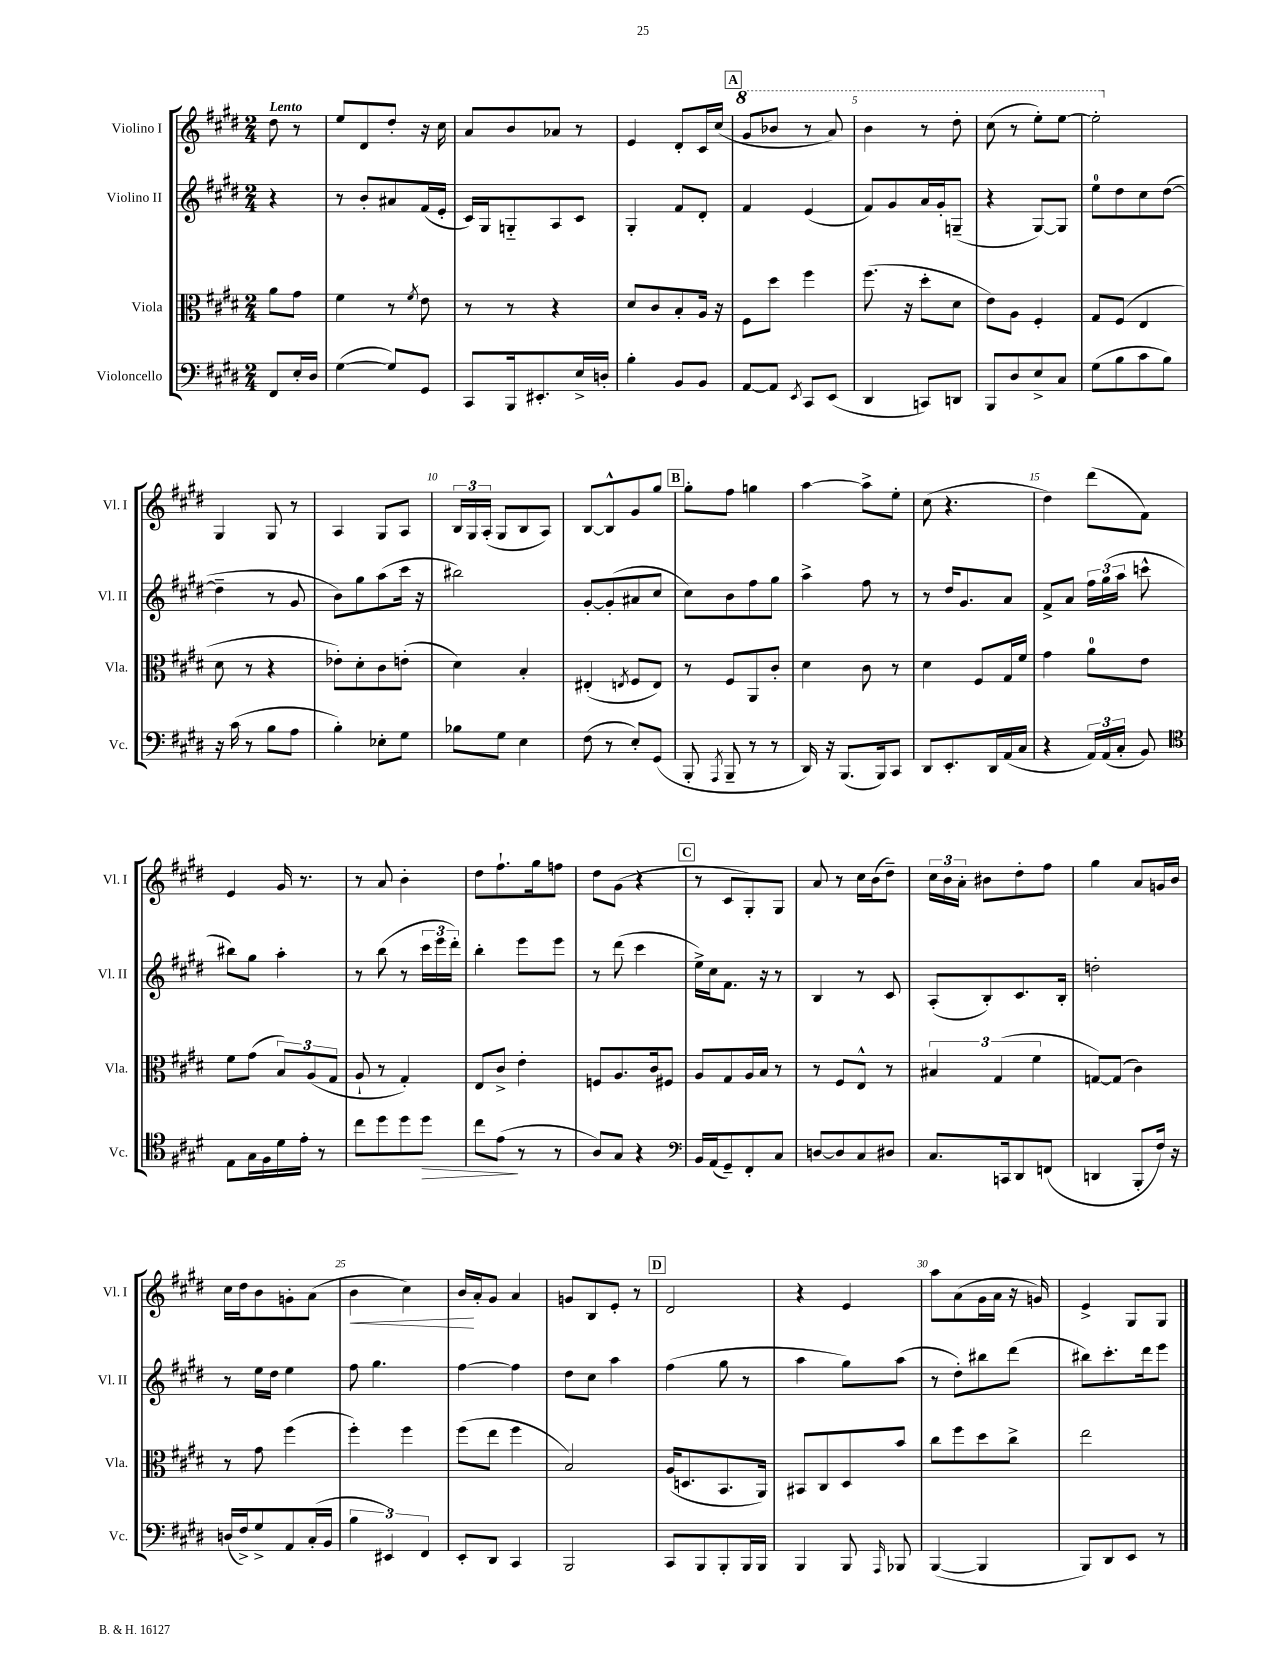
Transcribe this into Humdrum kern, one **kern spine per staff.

**kern	**dynam	**kern	**kern	**kern	**dynam
*part4	*part4	*part3	*part2	*part1	*part1
*staff4	*staff4	*staff3	*staff2	*staff1	*staff1
*I"Violoncello	*	*I"Viola	*I"Violino II	*I"Violino I	*
*I'Vc.	*	*I'Vla.	*I'Vl. II	*I'Vl. I	*
*clefF4	*	*clefC3	*clefG2	*clefG2	*
*k[f#c#g#d#]	*	*k[f#c#g#d#]	*k[f#c#g#d#]	*k[f#c#g#d#]	*
*M2/4	*	*M2/4	*M2/4	*M2/4	*
=	=	=	=	=	=
!	!	!	!	!LO:TX:a:B:t=Lento	!
8FF#/L	.	8a\L	4r	8dd#\	.
16E'/L	.	8g#\J	.	8r	.
16D#/JJ	.	.	.	.	.
=1	=1	=1	=1	=1	=1
([4G#\	.	4f#\	8r	8ee/L	.
.	.	.	8b'/L	8d#/	.
8G#/L])	.	8r	8a#X/	8dd#'/J	.
.	.	8qf#/	.	.	.
8GG#/J	.	8e\	(16f#/L	16r	.
.	.	.	16e'/JJ	16cc#\	.
=2	=2	=2	=2	=2	=2
8CC#/L	.	8r	16c#/LL)	8a/L	.
.	.	.	16G#/J	.	.
16BBB/k	.	8r	8Gn/	8b/	.
8.EE#X'/	.	.	.	.	.
.	.	4r	8A/	8a-X/J	.
16E^/L	.	.	8c#/J	8r	.
16Dn'/JJ	.	.	.	.	.
=3	=3	=3	=3	=3	=3
4B'\	.	8d#/L	4G#'/	4e/	.
.	.	8c#/	.	.	.
8BB/L	.	8B'/	8f#/L	8d#'/L	.
8BB/J	.	16A/Jk	8d#'/J	16c#/L	.
.	.	16r	.	(16cc#/JJ	.
!!LO:REH:place=s1:t=A
=4	=4	=4	=4	=4	=4
*	*	*	*	*8va	*
[8AA/L	.	8F#\L	4f#/	8gg#/L	.
8AA/J]	.	8dd#\J	.	8bb-X/J	.
8qEE/	.	.	.	.	.
8CC#/L	.	4ff#\	(4e/	8r	.
(8EE/J	.	.	.	8aa/)	.
=5	=5	=5	=5	=5	=5
4DD#/	.	(8.ff#\	8f#/L)	4bb\	.
.	.	.	8g#/	.	.
.	.	16r	.	.	.
8CCn/L)	.	8dd#'\L	16a/L	8r	.
.	.	.	16g#'/J	.	.
8DDn/J	.	8d#\J	(8Gn~/J	8ddd#'\	.
=6	=6	=6	=6	=6	=6
8BBB/L	.	8e\L)	4r	(8ccc#\	.
8D#/	.	8A\J	.	8r	.
8E^/	.	4F#'/	[8G#/L)	8eee'\L)	.
8C#/J	.	.	8G#/J]	[8eee\J	.
=7	=7	=7	=7	=7	=7
(8G#\L	.	8G#/L	8ee\L	2eee'\]	.
8B\	.	(8F#/J	8dd#\	.	.
8c#\	.	4E/	8cc#\	.	.
8B\J)	.	.	([8dd#\J	.	.
!!LO:LB:g=z
=8	=8	=8	=8	=8	=8
*	*	*	*	*X8va	*
16r	.	8d#\	4dd#~\]	4G#/	.
(16c#\	.	.	.	.	.
8r	.	8r	.	.	.
8B\L	.	4r	8r	8G#/	.
8A\J	.	.	8g#/	8r	.
=9	=9	=9	=9	=9	=9
4B'\)	.	8e-X'\L)	8b\L)	4A/	.
.	.	8d#'\	8gg#\	.	.
8E-X'\L	.	8c#\	(8aa\	8G#/L	.
8G#\J	.	(8en'\J	16ccc#\Jk	8A/J	.
.	.	.	16r	.	.
=10	=10	=10	=10	=10	=10
8B-X\L	.	4d#\)	2bb#X\)	24B/LL	.
.	.	.	.	24G#/	.
.	.	.	.	(24A'/JJ	.
8G#\J	.	.	.	8G#/L	.
4E\	.	4B'/	.	8B/	.
.	.	.	.	8A/J)	.
=11	=11	=11	=11	=11	=11
(8F#\	.	(4E#X'/	[8g#'/L	[8B/L	.
8r	.	.	(8g#'/]	8B^^/]	.
.	.	8qEn/	.	.	.
8E'/L)	.	8F#/L	8a#X/	8g#/	.
(8GG#/J	.	8E/J)	8cc#/J	8gg#/J	.
!!LO:REH:place=s1:t=B
=12	=12	=12	=12	=12	=12
8BBB'/	.	8r	8cc#\L)	8gg#'\L	.
8qAAA/	.	.	.	.	.
8BBB~/	.	8F#/L	8b\	8ff#\J	.
8r	.	8AA/	8ff#\	4ggn\	.
8r	.	8c#'/J	8gg#\J	.	.
=13	=13	=13	=13	=13	=13
16DD#/)	.	4d#\	4aa^\	[4aa\	.
16r	.	.	.	.	.
(8.BBB/L	.	.	.	.	.
.	.	8c#\	8ff#\	8aa^\L]	.
16BBB/k)	.	.	.	.	.
8CC#/J	.	8r	8r	8ee'\J	.
=14	=14	=14	=14	=14	=14
8DD#/L	.	4d#\	8r	(8cc#\	.
8.EE'/	.	.	16dd#/KL	4.r	.
.	.	.	8.g#/	.	.
.	.	8F#/L	.	.	.
16DD#/L	.	.	.	.	.
(16AA/	.	16G#/L	8a/J	.	.
16C#/JJ	.	16f#/JJ	.	.	.
=15	=15	=15	=15	=15	=15
4r	.	4g#\	8f#^/L	4dd#\)	.
.	.	.	8a/J	.	.
24AA/LL)	.	8a\L	24ff#\LL	(8ddd#\L	.
(24AA/	.	.	(24gg#\	.	.
24C#'/JJ	.	.	24aa\JJ	.	.
8BB/)	.	8e\J	8cccn^^\	8f#\J)	.
!!LO:LB:g=z
=16	=16	=16	=16	=16	=16
*clefC4	*	*	*	*	*
8E\L	.	8f#\L	8bb#X\L)	4e/	.
16G#\L	.	(8g#\J	8gg#\J	.	.
16F#\	.	.	.	.	.
16d#\	.	12B/L)	4aa'\	16g#/	.
16e'\JJ	.	.	.	8.r	.
.	.	(12A/	.	.	.
8r	.	.	.	.	.
.	.	12G#/J	.	.	.
=17	=17	=17	=17	=17	=17
8cc#\L	.	8A`/	8r	8r	.
8dd#\	.	8r	(8bb\	8a/	.
8dd#\	.	4G#'/)	8r	4b'\	.
!	!LO:HP:b	!	!	!	!
8dd#\J	>	.	24ccc#\LL	.	.
.	.	.	24eee\	.	.
.	.	.	24ddd#'\JJ)	.	.
=18	=18	=18	=18	=18	=18
8cc#\L	.	8E/L	4bb'\	8dd#\L	.
(8e\J	.	8c#^/J	.	8.ff#`\	.
8r	]	4e'\	8eee\L	.	.
.	.	.	.	16gg#\k	.
8r	.	.	8eee\J	8ffn\J	.
=19	=19	=19	=19	=19	=19
8A/L)	.	8Fn/L	8r	8dd#\L	.
8G#/J	.	8.A/	(8ddd#\	(8g#\J	.
4r	.	.	4ccc#\	4r	.
.	.	16c#/k	.	.	.
.	.	8F#X/J	.	.	.
!!LO:REH:place=s1:t=C
=20	=20	=20	=20	=20	=20
*clefF4	*	*	*	*	*
16BB/LL	.	8A/L	16ee^\LL)	8r	.
(16AA/J	.	.	16cc#\J	.	.
8GG#~/)	.	8G#/	8.f#\J	8c#/L	.
8FF#'/	.	16A/L	.	8G#'/)	.
.	.	16B/JJ	16r	.	.
8C#/J	.	8r	8r	8G#/J	.
=21	=21	=21	=21	=21	=21
[8Dn/L	.	8r	4B/	8a/	.
8D/]	.	8F#/L	.	8r	.
8C#/	.	8E^^/J	8r	16cc#\LL	.
.	.	.	.	(16b\J	.
8D#X/J	.	8r	8c#/	8dd#~\J)	.
=22	=22	=22	=22	=22	=22
8.C#/L	.	6B#X/	(8A'/L	24cc#\LL	.
.	.	.	.	24b\	.
.	.	.	.	24a'\JJ	.
.	.	.	8B'/)	8b#X\L	.
.	.	(6G#/	.	.	.
16CCn/k	.	.	.	.	.
8DD#/	.	.	8.c#/	8dd#'\	.
.	.	6f#\	.	.	.
(8FFn/J	.	.	.	8ff#\J	.
.	.	.	16B'/Jk	.	.
=23	=23	=23	=23	=23	=23
4DDn/	.	[8Gn/L)	2ddn'\	4gg#\	.
.	.	(8G/J]	.	.	.
8BBB'/L	.	4c#\)	.	8a/L	.
16F#/Jk)	.	.	.	16gn/L	.
16r	.	.	.	16b/JJ	.
!!LO:LB:g=z
=24	=24	=24	=24	=24	=24
(16Dn/LL	.	8r	8r	16cc#\LL	.
16F#^/J)	.	.	.	16dd#\J	.
8G#^/	.	8g#\	16ee\LL	8b\	.
.	.	.	16dd#\JJ	.	.
8AA/	.	(4ff#\	4ee\	8gn'\	.
(16C#'/L	.	.	.	(8a\J	.
16BB/JJ	.	.	.	.	.
=25	=25	=25	=25	=25	=25
!	!	!	!	!	!LO:HP:b
6B\	.	4ff#'\)	8ff#\	4b\	<
.	.	.	4.gg#\	.	.
6EE#X/)	.	.	.	.	.
.	.	4ff#\	.	4cc#\)	.
6FF#/	.	.	.	.	.
=26	=26	=26	=26	=26	=26
8EE'/L	.	(8ff#\L	[4ff#\	16b/LL	.
.	.	.	.	16a'/J	[
8DD#/J	.	8ee\J	.	8g#/J	.
4CC#/	.	4ff#\	4ff#\]	4a/	.
=27	=27	=27	=27	=27	=27
2BBB/	.	2B/)	8dd#\L	8gn/L	.
.	.	.	8cc#\J	8B/	.
.	.	.	4aa\	8e'/J	.
.	.	.	.	8r	.
!!LO:REH:place=s1:t=D
=28	=28	=28	=28	=28	=28
8CC#/L	.	(16A/KL	(4ff#\	2d#/	.
.	.	8.Dn/	.	.	.
8BBB/	.	.	.	.	.
8BBB'/	.	8.BB/	8gg#\	.	.
16BBB/L	.	.	8r	.	.
16BBB/JJ	.	16AA/Jk)	.	.	.
=29	=29	=29	=29	=29	=29
4BBB/	.	8BB#X/L	4aa\	4r	.
.	.	8C#/	.	.	.
8BBB/	.	8D#/	8gg#\L)	4e/	.
16qqAAA/	.	.	.	.	.
8BBB-X/	.	8b/J	(8aa\J	.	.
=30	=30	=30	=30	=30	=30
([4BBB/	.	8cc#\L	8r	8aa\L	.
.	.	8ff#\	8dd#'\L)	(8a\	.
4BBB/]	.	8dd#\	8bb#X\	16g#\L	.
.	.	.	.	16a\JJ	.
.	.	8cc#^\J	(8ddd#\J	16r	.
.	.	.	.	16gn/)	.
=31	=31	=31	=31	=31	=31
8BBB/L)	.	2ee\	8bb#X\L)	4e^/	.
8DD#/	.	.	8.ccc#'\	.	.
8EE/J	.	.	.	8G#/L	.
.	.	.	16ddd#\k	.	.
8r	.	.	8eee\J	8G#/J	.
==	==	==	==	==	==
*-	*-	*-	*-	*-	*-
